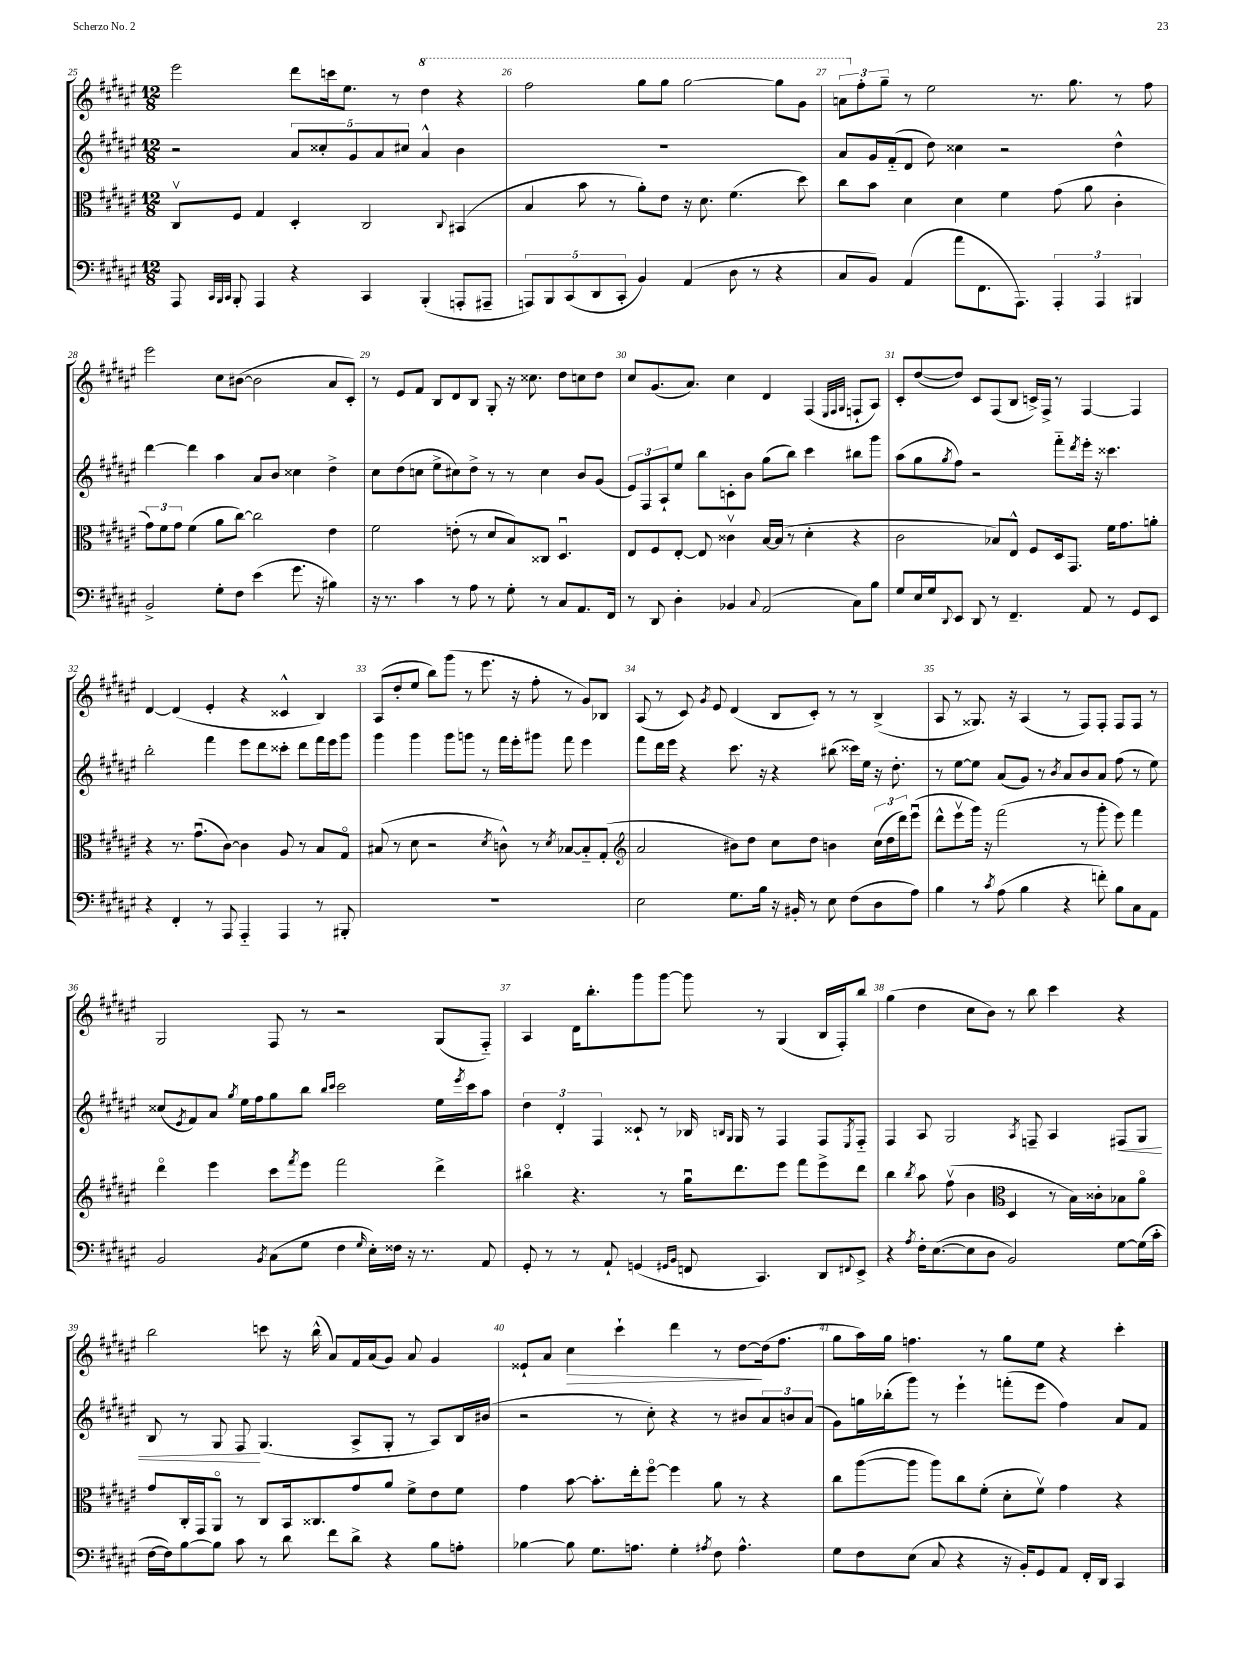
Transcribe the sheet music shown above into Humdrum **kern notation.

**kern	**kern	**kern	**kern
*staff4	*staff3	*staff2	*staff1
*clefF4	*clefC3	*clefG2	*clefG2
*k[f#c#g#d#a#e#]	*k[f#c#g#d#a#e#]	*k[f#c#g#d#a#e#]	*k[f#c#g#d#a#e#]
*M12/8	*M12/8	*M12/8	*M12/8
8AAA#/	8C#v/L	2r	2eee#\
32qqCC#/LLL	.	.	.
32qqBBB/	.	.	.
32qqCC#/JJJ	.	.	.
8BBB'/	8F#/J	.	.
4AAA#/	4G#/	.	.
4r	4D#'/	10a#/L	8ddd#\L
.	.	10cc##'/	.
.	.	.	16ccc\k
.	.	.	8.ee#\J
.	.	10g#/	.
4CC#/	2C#/	.	.
.	.	10a#/	.
.	.	.	8r
.	.	10cc#/J	.
(4BBB'/	.	4a#^^/	4ddd#\
.	8qqC#/	.	.
8AAA'/L	(4BB#/	4b\	4r
8AAA#~/J	.	.	.
=	=	=	=
10AAA/L)	4B/	1.r	2fff#\
10BBB/	.	.	.
(10CC#/	.	.	.
.	8b\	.	.
10DD#/	.	.	.
.	8r	.	.
10CC#'/J	.	.	.
4BB/)	8a#'\L)	.	8ggg#\L
.	8e#\J	.	8ggg#\J
(4AA#/	16r	.	[2ggg#\
.	8.d#\	.	.
8D#\	(4.f#\	.	.
8r	.	.	.
4r	.	.	8ggg#\]L
.	8dd#\)	.	8gg#\J
=	=	=	=
8C#/L	8cc#\L	8a#/L	12aa\L
.	.	.	12ff#'\
8BB/J)	8b\J	16g#/L	.
.	.	.	12gg#~\J
.	.	(16f#'~/J	.
(4AA#/	4d#\	8d#/J	8r
.	.	8dd#\)	2ee#\
8a#\L	4d#\	4cc##\	.
8.FF#\	.	.	.
.	4f#\	2r	.
8.AAA#\J)	.	.	.
.	.	.	8.r
6AAA#'/	(8g#\	.	.
.	.	.	8.gg#\
.	8a#\	.	.
6AAA#/	.	.	.
.	4c#'\	4dd#^^\	8r
6BBB#/	.	.	.
.	.	.	8ff#\
=	=	=	=
2BB^/	12g#\L)	[4ddd#\	2eee#\
.	12f#\	.	.
.	12g#\J	.	.
.	(4f#\	4ddd#\]	.
8G#'\L	8a#\L	4aa#\	8cc#\L
8F#\J	[8cc#\J)	.	([8b#\J
(4e#\	2cc#\]	8a#/L	2b#\]
.	.	8b/J	.
8.g#\	.	4cc##\	.
16r	.	.	.
4B#\)	4e#\	4dd#^\	8a#/L
.	.	.	8c#'/J)
=	=	=	=
16r	2f#\	8cc#\L	8r
8.r	.	.	.
.	.	(8dd#\	8e#/L
4c#\	.	8cc\J	8f#/J
.	.	8ee#^\L	8B/L
8r	(8e'\	8cc#\)	8d#/
8A#\	8r	8dd#^\J	8B/J
8r	8d#/L	8r	8G#'/
8G#'\	8B/)	8r	16r
.	.	.	8.cc##\
8r	8C##/J	4cc#\	.
8C#/L	4.D#u/	.	8dd#\L
8.AA#/	.	8b/L	8cc\
.	.	(8g#/J	8dd#\J
16FF#/Jk	.	.	.
=	=	=	=
8r	8E#/L	12e#/L)	8cc#/L
.	.	12F#/	.
8DD#/	8F#/	.	(8.g#/
.	.	12A#`/	.
4D#'\	[8E#'/J	8ee#/J	.
.	.	.	8.a#/J)
.	8E#/]	8bb\L	.
4BB-/	4c##v\	8c'\	4cc#\
.	.	8b\J	.
8qqC#/	.	.	.
(2AA#/	[16B/LL	(8gg#\L	4d#/
.	(16B/]JJ	.	.
.	8r	8bb\J)	.
.	4d#'\	4ccc#\	(4F#/
.	.	.	32qqE#/LLL
.	.	.	32qqF#/
.	.	.	32qqG#/JJJ
8C#\L)	4r	8bb#\L	8F`/L
8B\J	.	8ggg#\J	8A#/J)
=	=	=	=
8G#/L	2c#\	(8aa#\L	8c#'/L
16E#/L	.	8gg#\	([8dd#/
16G#/J	.	.	.
8qqDD#/	.	8qgg#/	.
8EE#/J	.	8ff#\J)	8dd#/]J)
8DD#/	.	2r	8c#/L
8r	8B-/L)	.	(8F#/
4.FF#~/	8E#^^/J	.	8B/J
.	8F#/L	.	16c^/LL)
.	.	.	16F#^/JJ
.	16D#/k	8fff#'~\L	8r
.	8.GG#/J	.	.
.	.	8qddd#/	.
8AA#/	.	16eee#'\Jk	[4F#/
.	.	16r	.
8r	16f#\LK	4.ccc##\	.
.	8.g#\	.	.
8GG#/L	.	.	4F#/]
8EE#/J	8a'\J	.	.
=	=	=	=
4r	4r	2bb'\	[4d#/
4FF#'/	8.r	.	(4d#/]
.	(8.g#u\L	.	.
8r	.	4fff#\	4e#'/
8AAA#/	[8c#\J)	.	.
4AAA#'~/	4c#\]	8eee#\L	4r
.	.	8ddd#\	.
4AAA#/	8A#/	8ccc##'\J	4c##^^/
.	8r	8ddd#\L	.
8r	8B/L	16fff#\L	4B/)
.	.	16eee#\J	.
8BBB#'/	8G#o/J	8ggg#\J	.
=	=	=	=
1.r	(8B#/	4ggg#\	(8A#/L
.	8r	.	8dd#'/
.	8d#\	4ggg#\	8ee#/J
.	2r	.	8bb\L)
.	.	8ggg#\L	(8ggg#\J
.	.	8ggg\J	8r
.	.	8r	8.eee#\
.	8qd#/	.	.
.	8c^^\)	16fff#\LL	.
.	.	16eee#'\J	16r
.	8r	8ggg#\J	8ff#'\
.	8qd#/	.	.
.	[8B-/L	8fff#\	8r
.	8B-'~/]	4eee#\	8g#/L)
.	(8G#'/J	.	8B-/J
=	=	=	=
*	*clefG2	*	*
2E#\	2a#/	8fff#\L	(8A#/
.	.	16ddd#\L	8r
.	.	16eee#\JJ	.
.	.	4r	8c#/)
.	.	.	8qg#/
.	.	.	8e#/
8.G#\L	8b#\L)	8.ccc#\	(4d#/
.	8dd#\J	.	.
16B\Jk	.	16r	.
16r	8cc#\L	4r	8B/L
16BB#'/	.	.	.
8r	8dd#\J	.	8c#'/J)
8E#\	4b\	(8bb#\	8r
(8F#\L	.	16ccc##\LL)	8r
.	.	16ee#\JJ	.
8D#\	(24cc#\LL	16r	(4B^/
.	24dd#\	.	.
.	.	8.dd#'\	.
.	24ddd#\J)	.	.
8A#\J)	(8eee#u\J	.	.
=	=	=	=
4B\	8ddd#^^\L	8r	8A#/
.	8eee#v\	[8ee#\L	8r
8r	16ggg#\Jk)	8ee#\]J	8.G##/)
.	16r	.	.
8qc#/	.	.	.
(8A#\	(2fff#\	(8a#/L	.
.	.	.	16r
4B\	.	8g#/J)	(4A#/
.	.	8r	.
.	.	8qb/	.
4r	.	8a#/L	8r
.	8r	8b/	8F#/L)
8f'\)	8ggg#'\	8a#/J	8F#'/J
8B\L	8eee#\)	(8ff#\	8F#/L
8C#\	4fff#\	8r	8F#/J
8AA#\J	.	8ee#\)	8r
=	=	=	=
2BB/	4ddd#o\	(8cc##/L	2G#/
.	.	8qe#/	.
.	.	8f#/)	.
.	4eee#\	8a#/J	.
.	.	8qgg#/	.
.	.	16ee#\LL	.
.	.	16ff#\J	.
8qBB/	.	.	.
(8C#\L	8ccc#\L	8gg#\	8F#/
.	8qfff#/	.	.
8G#\J	8eee#\J	8bb\J	8r
.	.	16qqbb/LL	.
.	.	16qqccc#/JJ	.
4F#\	2fff#\	2ccc#\	2r
16qqG#/	.	.	.
16E#'\LL)	.	.	.
16F##\JJ	.	.	.
16r	.	.	.
8.r	.	.	.
.	4ddd#^\	16ee#\LL	(8G#/L
.	.	8qeee#/	.
.	.	16ccc#\J	.
8AA#/	.	8aa#\J	8F#'~/J)
=	=	=	=
8GG#'/	4bb#o\	6dd#\	4A#/
8r	.	.	.
.	.	6d#'/	.
8r	4.r	.	16d#\LK
.	.	.	8.bb'\
.	.	6F#/	.
8AA#`/	.	.	.
(4GG/	.	8c##`/	8ggg#\
.	8r	8r	[8ggg#\J
16qqGG#/LL	.	.	.
16qqBB/JJ	.	.	.
8FF/	16gg#u\LK	16B-/	8ggg#\]
.	.	16qqB/LL	.
.	.	16qqG#/JJ	.
.	8.ddd#\	16G#/	.
4.CC#/)	.	8r	8r
.	8eee#\J	4F#/	(4G#/
.	8fff#\L	.	.
8DD#/L	8eee#^\	8F#/L	16B/LL
.	.	.	16F#'/J)
8qqFF#/	.	8qE#/	.
8EE#^/J	8ddd#\J	8F#'~/J	8bb/J
=	=	=	=
4r	4bb\	4F#/	(4gg#\
8qA#/	8qbb/	.	.
16F#'\LK	8aa#\	8A#/	4dd#\
([8.E#\	.	.	.
.	(8ff#v\	2G#/	.
8E#\]	4b\	.	8cc#\L
8D#\J	.	.	8b\J)
*	*clefC3	*	*
2BB/)	4D#/	.	8r
.	.	8qA#/	.
.	.	8F~/	8bb\
.	8r	4A#/	4ccc#\
.	16B\LL)	.	.
.	16c##'\J	.	.
[8G#\L	8B-\	8F#/L	4r
(16G#\]L	8a#o\J	8G#/J	.
16c#'\JJ	.	.	.
=	=	=	=
[16F#\LL	8g#/L	8B/	2bb\
16F#\]J)	.	.	.
[8B\	16C#'/L	8r	.
.	16GG#/J	.	.
8B\]J	8AA#o/J	8G#/	.
8c#\	8r	8F#/	.
8r	8C#/L	(4.G#/	8ccc\
8d#\	16BB/k	.	16r
.	8.C##/	.	(16bb^^\
8f#\L	.	.	8a#/L)
8d#^\J	8g#/	8A#^/L	16f#/L
.	.	.	(16a#/J
4r	8a#/J	8G#'/J	8g#/J)
.	8f#^\L	8r	8a#/
8B\L	8e#\	8A#/L)	4g#/
8A'\J	8f#\J	16B/L	.
.	.	(16b#/JJ	.
=	=	=	=
[4B-\	4g#\	2r	8e##`/L
.	.	.	8a#/J
8B-\]	[8b\	.	4cc#\
8.G#\L	8.b'\]L	.	.
.	.	8r	4ccc#`\
8.A\J	16ee#'\k	.	.
.	[8ff#o\J	8cc#'\)	.
4G#'\	4ff#\]	4r	4ddd#\
8qA#/	.	.	.
8F#\	8a#\	8r	8r
4.A#^^\	8r	8b#/L	[8dd#\L
.	4r	12a#/	(16dd#\]k
.	.	.	8.ff#\J
.	.	12b/	.
.	.	(12a#/J	.
=	=	=	=
8G#\L	8cc#\L	8g#\L)	8gg#\L
8F#\	([8aa#\	16gg\L	16aa#\L)
.	.	(16bb-'\J	16gg#\JJ
(8E#\J	8aa#\]J	8ggg#\J)	4.ff\
8C#/	8aa#\L)	8r	.
4r	8cc#\	4eee#`\	.
.	(8f#'\J	.	8r
16r	8d#'\L	(8fff'\L	8gg#\L
16BB'/LK)	.	.	.
8GG#/	8f#v\J)	8eee#\J	8ee#\J
8AA#/J	4g#\	4ff#\)	4r
16FF#'/LL	.	.	.
16DD#/JJ	.	.	.
4CC#/	4r	8a#/L	4ccc#'\
.	.	8f#/J	.
==	==	==	==
*-	*-	*-	*-
